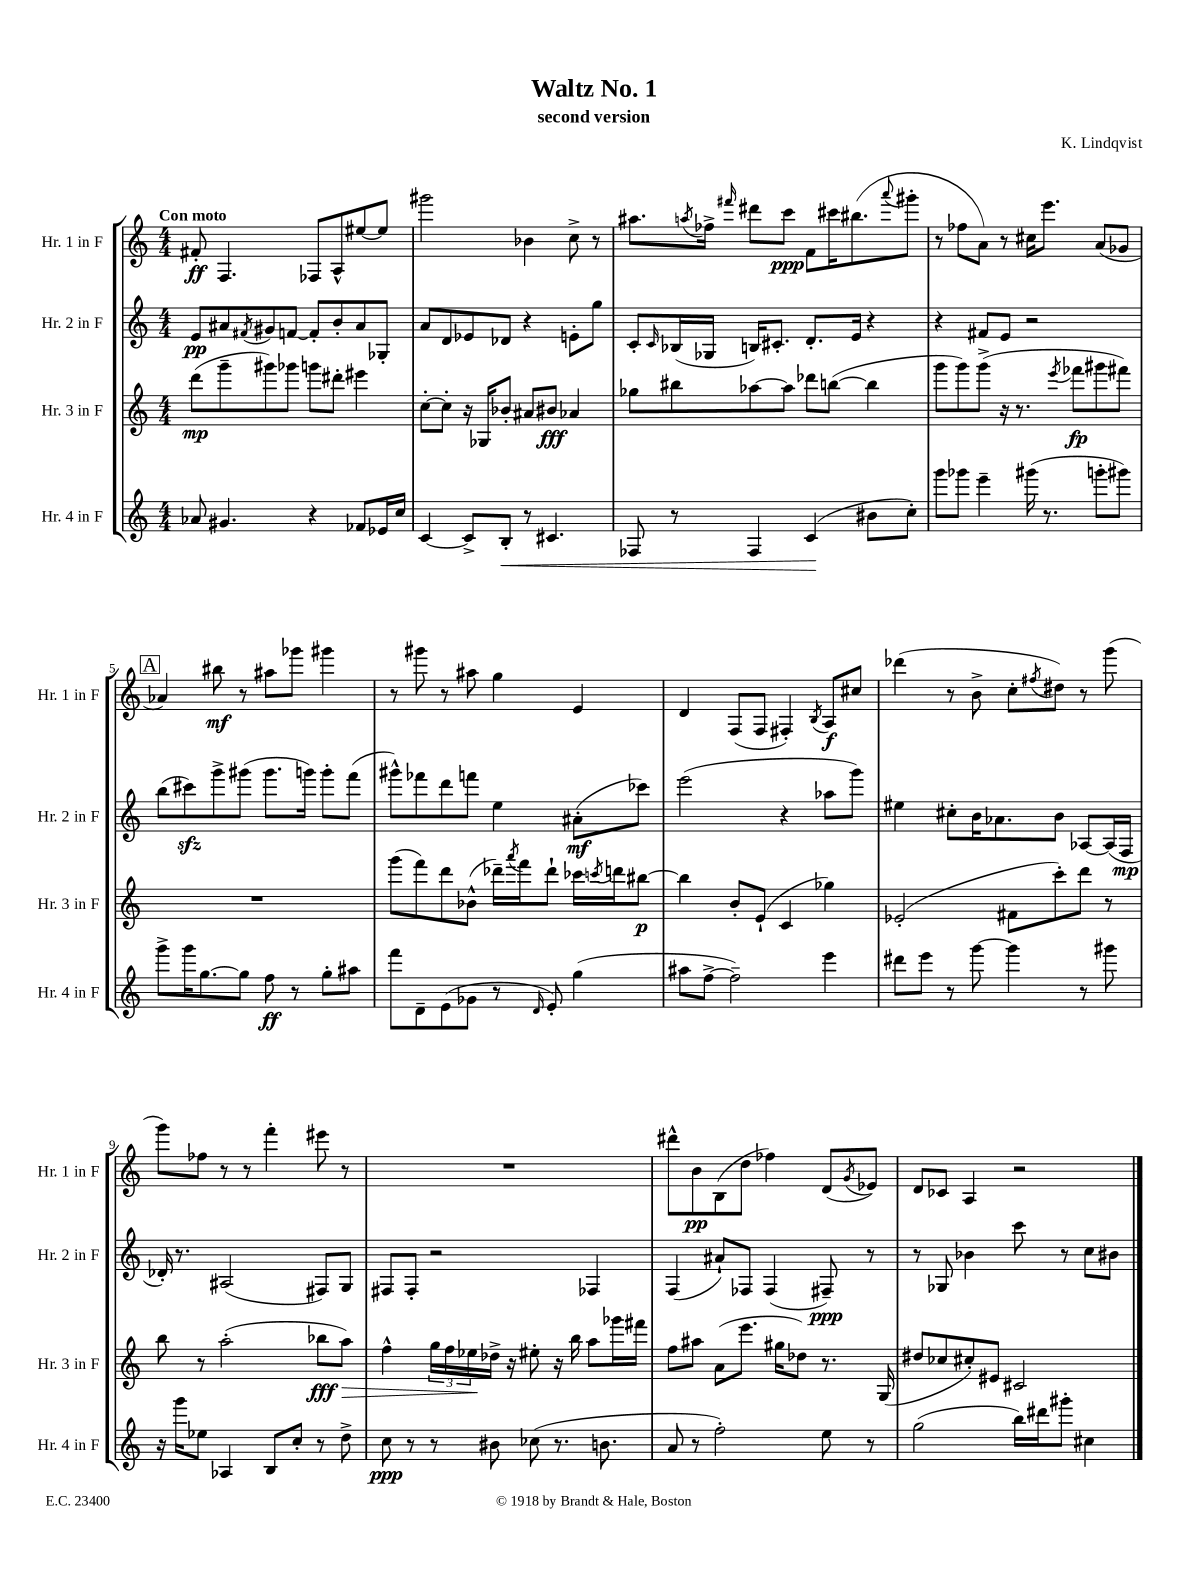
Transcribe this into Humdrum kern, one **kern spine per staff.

**kern	**dynam	**kern	**dynam	**kern	**dynam	**kern	**dynam
*part4	*part4	*part3	*part3	*part2	*part2	*part1	*part1
*staff4	*staff4	*staff3	*staff3	*staff2	*staff2	*staff1	*staff1
*I"Hr. 4 in F	*	*I"Hr. 3 in F	*	*I"Hr. 2 in F	*	*I"Hr. 1 in F	*
*I'Hr. 4 in F	*	*I'Hr. 3 in F	*	*I'Hr. 2 in F	*	*I'Hr. 1 in F	*
*clefG2	*	*clefG2	*	*clefG2	*	*clefG2	*
*k[]	*	*k[]	*	*k[]	*	*k[]	*
*M4/4	*	*M4/4	*	*M4/4	*	*M4/4	*
=1	=1	=1	=1	=1	=1	=1	=1
!	!	!	!	!	!	!LO:TX:a:B:t=Con moto	!
8a-X/	.	(8ddd\L	mp	8e/L	pp	8f#X'/	ff
4.g#X/	.	8ggg~\	.	8a#X/	.	4.F/	.
.	.	.	.	8qf#X/	.	.	.
.	.	8ggg#X\)	.	8g#X/	.	.	.
.	.	8ggg-X\J	.	[8fn/J	.	.	.
4r	.	8gggn\L	.	8f'/L]	.	8F-X/L	.
.	.	8ddd#X'\J	.	8b'/	.	8A^^/	.
8f-X/L	.	4eee#X\	.	8a#/	.	[8ee#X/	.
16e-X/L	.	.	.	8G-X'/J	.	8ee#/J]	.
16cc/JJ	.	.	.	.	.	.	.
=2	=2	=2	=2	=2	=2	=2	=2
[4c/	.	[8cc'\L	.	8a/L	.	2ggg#X\	.
.	.	8cc'\J]	.	8d/	.	.	.
8c^/L]	.	16r	.	8e-X/	.	.	.
.	.	16G-X/KL	.	.	.	.	.
!	!LO:HP:b	!	!	!	!	!	!
8B'/J	<	8b-X'/J	.	8d-X/J	.	.	.
8r	.	8a#X/L	.	4r	.	4b-X\	.
4.c#X/	.	8b#X/J	fff	.	.	.	.
.	.	4a-X/	.	8en'\L	.	8cc^\	.
.	.	.	.	8gg\J	.	8r	.
=3	=3	=3	=3	=3	=3	=3	=3
8F-X/	.	8gg-X\L	.	8c'/L	.	8.aa#X\L	.
.	.	.	.	16qqc/	.	.	.
8r	.	8bb#X\	.	(16B-X/L	.	.	.
.	.	.	.	.	.	8qaan/	.
.	.	.	.	16G-X/JJ	.	16ff-X^\Jk	.
.	.	.	.	.	.	16qqfff#X/	.
4F-/	.	[8aa-X\	.	16Bn/KL)	.	8ddd#X\L	.
.	.	.	.	8.c#X'/J	.	.	.
.	.	8aa-\J]	.	.	.	8ccc\J	ppp
(4c/	.	8ddd-X\L	.	8.d'/L	.	8f\L	.
.	.	([8bbn\J	.	.	.	16ccc#X\K	.
.	.	.	.	16e/Jk	.	(8.bb#X\	.
8b#X\L	[	4bb\]	.	4r	.	.	.
.	.	.	.	.	.	8qqaaa/	.
8cc'\J)	.	.	.	.	.	8ggg#X'\J	.
=4	=4	=4	=4	=4	=4	=4	=4
8ggg\L	.	8ggg\L	.	4r	.	8r	.
8ggg-X\J	.	8ggg\)	.	.	.	8ff-X\L	.
4eee~\	.	(8ggg^\J	.	8f#X/L	.	8a\J)	.
.	.	16r	.	8e/J	.	8r	.
.	.	8.r	.	.	.	.	.
(16ggg#X\	.	.	.	2r	.	16cc#X\KL	.
8.r	.	.	.	.	.	8.eee\J	.
.	.	8qeee/	.	.	.	.	.
.	.	8fff-X\L	fp	.	.	.	.
8gggn'\L	.	8ggg#X\	.	.	.	(8a/L	.
8ggg#X\J)	.	8fff#X\J)	.	.	.	8g-X/J	.
!!LO:LB:g=z
!!LO:REH:place=s1:t=A
=5	=5	=5	=5	=5	=5	=5	=5
8ggg^\L	.	1r	.	(8bb\L	.	4a-X/)	.
16ggg\K	.	.	.	8ccc#Xzz\)	.	.	.
[8.gg\	.	.	.	.	.	.	.
.	.	.	.	8ggg^\	.	8bb#X\	mf
8gg\J]	.	.	.	(8ggg#X\J	.	8r	.
8ff\	ff	.	.	8.ggg#\L	.	8aa#X\L	.
8r	.	.	.	.	.	8ggg-X\J	.
.	.	.	.	16gggn\Jk)	.	.	.
8gg'\L	.	.	.	8ggg'\L	.	4ggg#X\	.
8aa#X\J	.	.	.	(8fff\J	.	.	.
=6	=6	=6	=6	=6	=6	=6	=6
8fff\L	.	(8ggg\L	.	8ggg#X^^\L)	.	8r	.
8d~\	.	8fff\)	.	8fff-X\	.	8ggg#X\	.
(8e\	.	8ddd\	.	8ddd\	.	8r	.
8g-X\J	.	(8b-X^^\J	.	8fffn\J	.	8aa#X\	.
8r	.	16ddd-X~\LL)	.	4ee\	.	4gg\	.
.	.	8qaaa/	.	.	.	.	.
.	.	16fff\J	.	.	.	.	.
16qqd/	.	.	.	.	.	.	.
8e'/)	.	8ddd-`\J	.	.	.	.	.
(4gg\	.	16ccc-X\LL	.	(8a#X'\L	mf	4e/	.
.	.	8qcccn/	.	.	.	.	.
.	.	16dddn\J	.	.	.	.	.
.	.	[8bb#X\J	p	8ccc-X\J)	.	.	.
=7	=7	=7	=7	=7	=7	=7	=7
8aa#X\L	.	4bb#\]	.	(2eee\	.	4d/	.
[8ff^\J	.	.	.	.	.	.	.
2ff~\])	.	8b'/L	.	.	.	(8F/L	.
.	.	(8e`/J	.	.	.	8F/J	.
.	.	4c/	.	4r	.	4F#X'/)	.
.	.	.	.	.	.	8qB/	.
4eee\	.	4gg-X\)	.	8aa-X\L	.	8A/L	f
.	.	.	.	8ggg\J)	.	8cc#X/J	.
=8	=8	=8	=8	=8	=8	=8	=8
8ddd#X\L	.	(2e-X'/	.	4ee#X\	.	(4ddd-X\	.
8eee\J	.	.	.	.	.	.	.
8r	.	.	.	8cc#X'\L	.	8r	.
[8ggg\	.	.	.	16b\K	.	8b^\	.
.	.	.	.	8.a-X\	.	.	.
4ggg\]	.	8f#X\L	.	.	.	8cc'\L	.
.	.	.	.	.	.	8qff#X/	.
.	.	8ccc'\)	.	8b\J	.	8dd#X\J)	.
8r	.	8ddd\J	.	[8A-X/L	.	8r	.
8ggg#X\	.	8r	.	(16A-/L]	.	(8ggg\	.
.	.	.	.	16F/JJ	mp	.	.
!!LO:LB:g=z
=9	=9	=9	=9	=9	=9	=9	=9
16r	.	8bb\	.	16d-X'/)	.	8ggg\L)	.
16ggg\KL	.	.	.	8.r	.	.	.
8ee-X\J	.	8r	.	.	.	8ff-X\J	.
4A-X/	.	(2aa'\	.	(2A#X/	.	8r	.
.	.	.	.	.	.	8r	.
8B/L	.	.	.	.	.	4fff'\	.
8cc'/J	.	.	.	.	.	.	.
!	!	!	!LO:HP:b	!	!	!	!
8r	.	8bb-X\L	> fff	8F#X/L)	.	8eee#X\	.
8dd^\	.	8aa\J)	.	8G/J	.	8r	.
=10	=10	=10	=10	=10	=10	=10	=10
8cc\	ppp	4ff^^\	.	8F#X/L	.	1r	.
8r	.	.	.	8F#'/J	.	.	.
8r	.	24gg\LL	.	2r	.	.	.
.	.	24ff\	.	.	.	.	.
.	.	24ee-X\	.	.	.	.	.
8b#X\	.	16dd-X^\JJ	]	.	.	.	.
.	.	16r	.	.	.	.	.
(8cc-X\	.	8ee#X'\	.	.	.	.	.
8.r	.	16r	.	.	.	.	.
.	.	16bb\	.	.	.	.	.
.	.	8aa\L	.	4F-X/	.	.	.
8.bn\	.	.	.	.	.	.	.
.	.	16ggg-X\L	.	.	.	.	.
.	.	16fff#X\JJ	.	.	.	.	.
=11	=11	=11	=11	=11	=11	=11	=11
8a/	.	8ff\L	.	(4F/	.	8ddd#X^^\L	.
8r	.	8aa#X\J	.	.	.	8b\	pp
2ff'\)	.	(8a\L	.	8a#X`/L)	.	(8B\	.
.	.	8.eee\J	.	8F-X/J	.	8dd\J	.
.	.	.	.	(4F-/	.	4ff-X\)	.
.	.	16gg#X\KL	.	.	.	.	.
.	.	8dd-X\J)	.	.	.	.	.
8ee\	.	8.r	.	8F#X~/)	ppp	(8d/L	.
.	.	.	.	.	.	8qg/	.
8r	.	.	.	8r	.	8e-X/J)	.
.	.	(16G/	.	.	.	.	.
=12	=12	=12	=12	=12	=12	=12	=12
(2gg\	.	8dd#X/L	.	8r	.	8d/L	.
.	.	8cc-X/	.	8G-X/	.	8c-X/J	.
.	.	8cc#X'/)	.	4b-X\	.	4A/	.
.	.	8e#X/J	.	.	.	.	.
16bb\LL)	.	2c#X/	.	8ccc\	.	2r	.
16ddd#X\J	.	.	.	.	.	.	.
8ggg#X'\J	.	.	.	8r	.	.	.
4cc#X\	.	.	.	8cc\L	.	.	.
.	.	.	.	8b#X\J	.	.	.
==	==	==	==	==	==	==	==
*-	*-	*-	*-	*-	*-	*-	*-
